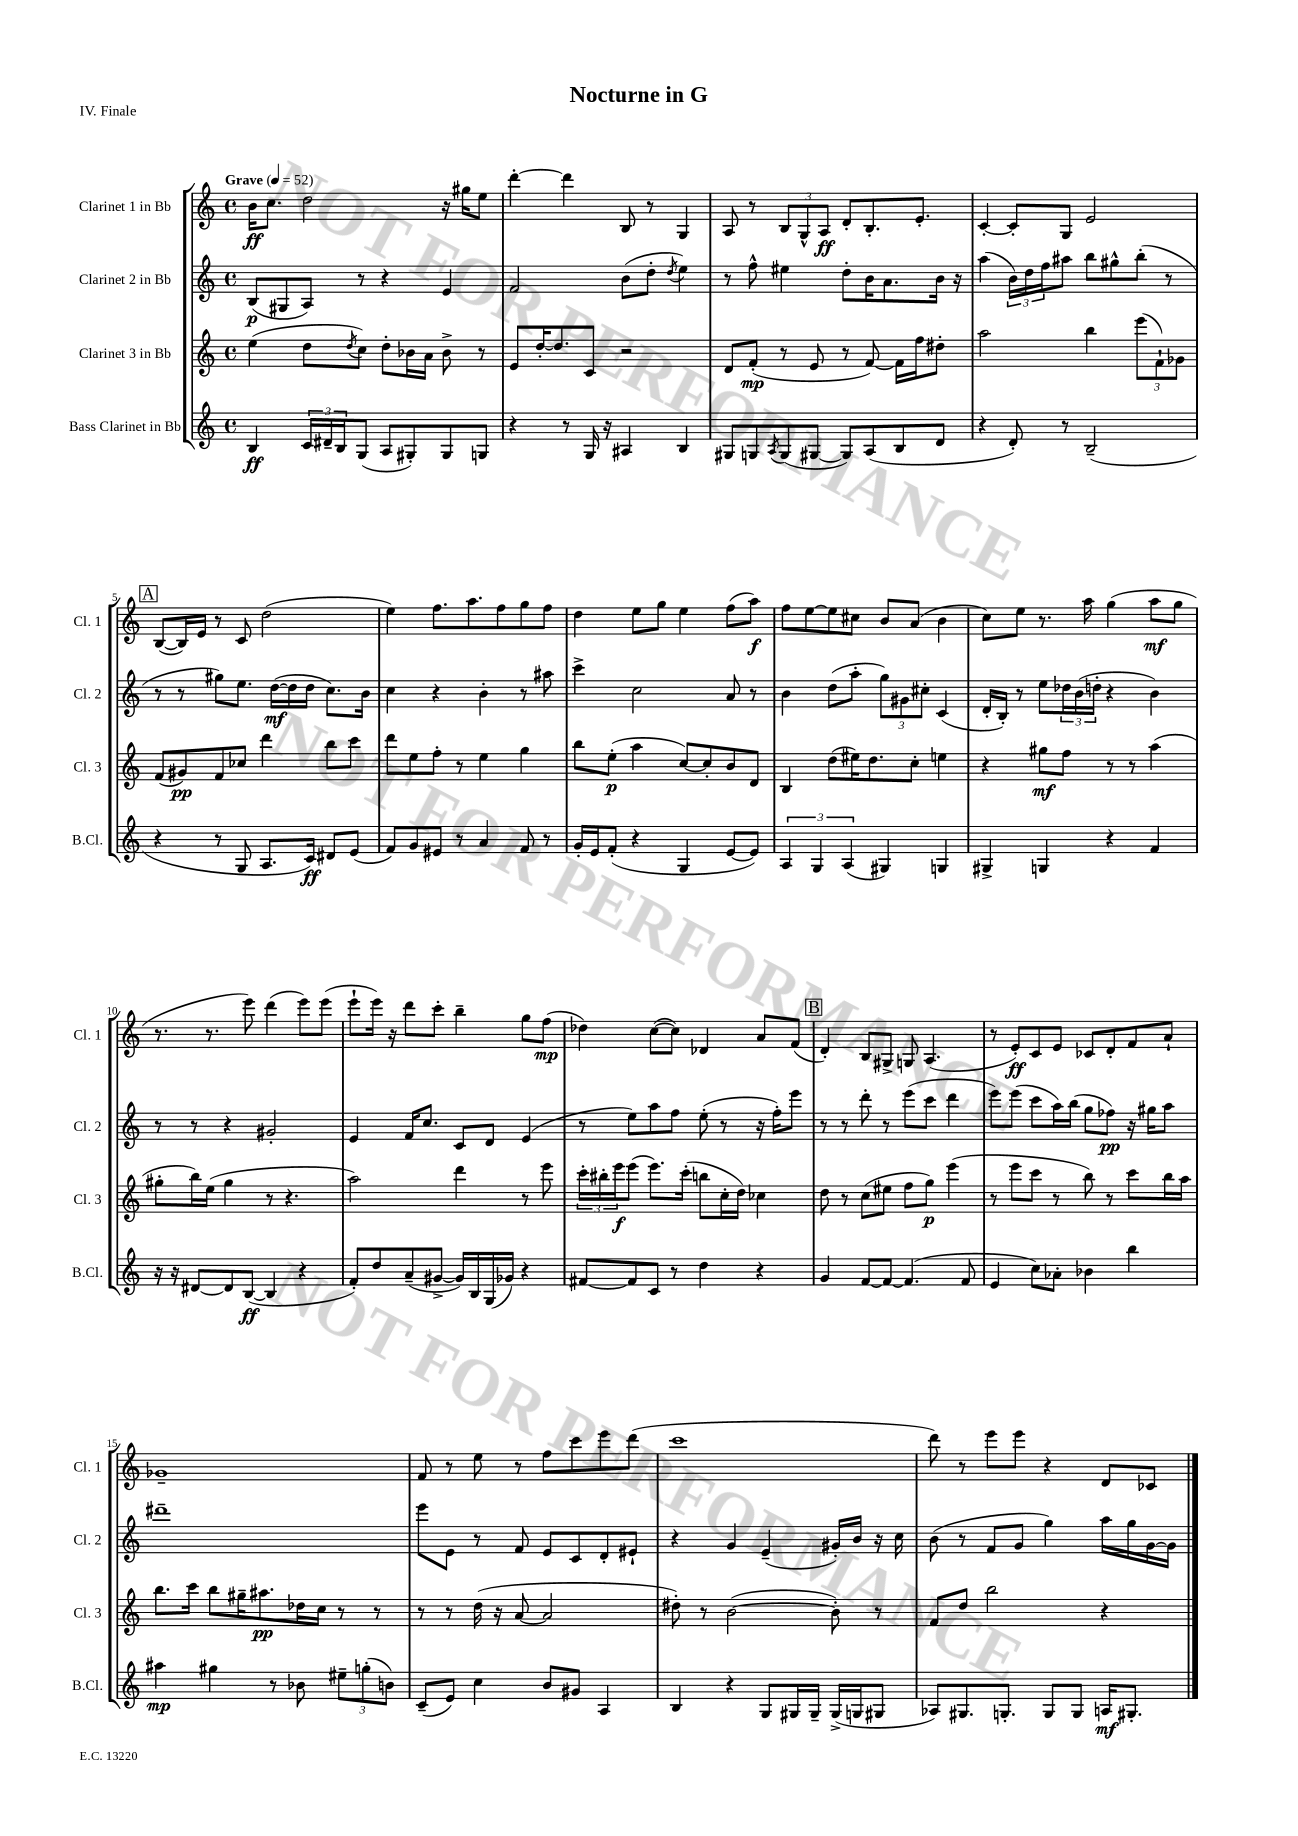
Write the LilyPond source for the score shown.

\header { title = "Nocturne in G" piece = "IV. Finale" }
<<
\new StaffGroup <<
\new Staff = "s0" \with { instrumentName = "Clarinet 1 in Bb" shortInstrumentName = "Cl. 1" } {
    \clef treble \key c \major \defaultTimeSignature \time 4/4 \tempo "Grave" 4 = 52
    b'16\ff c''8. d''2 r16 gis''16 e''8 |
    d'''4~-. d'''4 b8 r8 g4 |
    a8 r8 \tuplet 3/2 { b8 g8-^ a8\ff } d'8-. b8.-. e'8.-. |
    c'4~-. c'8-. g8 e'2 |
    \mark \markup { \box "A" } b8~( b16) e'16 r8 c'8 d''2( |
    e''4) f''8. a''8. f''8 g''8 f''8 |
    d''4 e''8 g''8 e''4 f''8( a''8\f) |
    f''8 e''8~ e''8 cis''8 b'8 a'8( b'4 |
    c''8) e''8 r8. a''16 g''4( a''8\mf g''8 |
    r8. r8. e'''8) d'''4( e'''8) e'''8( |
    e'''8-! e'''16) r16 d'''8 c'''8-. b''4-- g''8 f''8\mp( |
    des''4) c''8~( c''8) des'4 a'8 f'8( |
    \mark \markup { \box "B" } d'4-.) b8 gis8-> g8 a4.( |
    r8 e'8-.\ff) c'8 e'8 ces'8 d'8-. f'8 a'8-! |
    ges'1-- |
    f'8 r8 e''8 r8 f''8 c'''8 e'''8 d'''8( |
    c'''1 |
    d'''8) r8 e'''8 e'''8 r4 d'8 ces'8 \bar "|." |
}
\new Staff = "s1" \with { instrumentName = "Clarinet 2 in Bb" shortInstrumentName = "Cl. 2" } {
    \clef treble \key c \major \defaultTimeSignature \time 4/4
    b8\p( gis8 a8) r8 r4 e'4 |
    f'2 b'8( d''8-. \acciaccatura { d''8 } e''4) |
    r8 f''8-^ eis''4 d''8-. b'16 a'8. b'16 r16 |
    a''4( \tuplet 3/2 { b'16) d''16 f''16 } ais''8 b''8 gis''8-^ b''8-.( r8 |
    \mark \markup { \box "A" } r8 r8 gis''8) e''8. d''16~\mf( d''16 d''16 c''8.) b'16 |
    c''4 r4 b'4-. r8 ais''8 |
    c'''4-> c''2 a'8 r8 |
    b'4 d''8( a''8-. \tuplet 3/2 { g''8) gis'8 cis''8-. } c'4( |
    d'16-. b16-.) r8 e''8 \tuplet 3/2 { des''16 b'16( d''16-. } r4 b'4) |
    r8 r8 r4 gis'2-. |
    e'4 f'16 c''8. c'8 d'8 e'4( |
    r8 e''8) a''8 f''8 e''8-.( r8 r16 f''16-.) e'''8 |
    \mark \markup { \box "B" } r8 r8 d'''8-. r8 e'''8( c'''8 d'''4 |
    e'''8) e'''8( c'''8 a''16) b''16( g''8 fes''8\pp) r16 gis''16 a''8 |
    dis'''1-- |
    e'''8 e'8 r8 f'8 e'8 c'8 d'8-. eis'8-! |
    r4 g'4 e'4--( gis'16-.) b'16 r16 c''16 |
    b'8( r8 f'8 g'8 g''4) a''16 g''16 g'16~ g'16 \bar "|." |
}
\new Staff = "s2" \with { instrumentName = "Clarinet 3 in Bb" shortInstrumentName = "Cl. 3" } {
    \clef treble \key c \major \defaultTimeSignature \time 4/4
    e''4( d''8 \acciaccatura { d''8 } c''8) d''8-. bes'16 a'16 bes'8-> r8 |
    e'8 d''16~-. d''8. c'8 r2 |
    d'8 f'8-.\mp( r8 e'8 r8 f'8~) f'16 f''16 dis''8-. |
    a''2 b''4 \tuplet 3/2 { e'''8( f'8-!) ges'8 } |
    \mark \markup { \box "A" } f'8( gis'8\pp) f'8 ces''8 d'''4 b''8 c'''8 |
    d'''8 e''8 f''8-. r8 e''4 g''4 |
    b''8 e''8-.\p( a''4 c''8~) c''8-. b'8 d'8 |
    b4 d''8( eis''16) d''8. c''8-. e''4 |
    r4 gis''8\mf f''8 r8 r8 a''4( |
    gis''8-. b''16) e''16( gis''4 r8 r4. |
    a''2) d'''4 r8 e'''8 |
    \tuplet 3/2 { c'''16-. bis''16-. e'''16\f } e'''8( e'''8.) c'''16-.( b''8 c''16-. d''16) ces''4 |
    \mark \markup { \box "B" } d''8 r8 c''8( eis''8 f''8 g''8\p) e'''4( |
    r8 e'''8 c'''8 r8 b''8) r8 c'''8 b''16 a''16 |
    b''8. c'''16 b''8 gis''16-- ais''8.\pp des''16 c''16 r8 r8 |
    r8 r8 d''16( r16 a'8~ a'2 |
    dis''8-.) r8 b'2~( b'8-.) r8 |
    f'8 d''8 b''2 r4 \bar "|." |
}
\new Staff = "s3" \with { instrumentName = "Bass Clarinet in Bb" shortInstrumentName = "B.Cl." } {
    \clef treble \key c \major \defaultTimeSignature \time 4/4
    b4\ff \tuplet 3/2 { c'16 dis'16-- b16 } g8( a8 gis8-.) gis8 g8 |
    r4 r8 g16 r16 ais4 b4 |
    gis8 g8 \acciaccatura { a8 } g8( gis8~ gis8) a8( b8 d'8 |
    r4 d'8-.) r8 b2--( |
    \mark \markup { \box "A" } r4 r8 g8 a8. c'16\ff) dis'8 e'8( |
    f'8) g'8 eis'8 r8 a'4 f'8 r8 |
    g'16-. e'16 f'8-.( r4 g4 e'8~ e'8) |
    \tuplet 3/2 { a4 g4 a4( } gis4) g4 |
    gis4-> g4 r4 f'4 |
    r16 r16 dis'8~ dis'8 b8~\ff( b4 r4 |
    f'8-.) d''8 a'8--( gis'8~-> gis'16) b16 g16( ges'16) r4 |
    fis'8~ fis'8 c'8 r8 d''4 r4 |
    \mark \markup { \box "B" } g'4 f'8~ f'8~ f'4.( f'8 |
    e'4 c''8) aes'8-. bes'4 b''4 |
    ais''4\mp gis''4 r8 bes'8 \tuplet 3/2 { eis''8-- g''8-.( b'8) } |
    c'8--( e'8) c''4 b'8 gis'8 a4 |
    b4 r4 g8 gis16 gis16-- gis16->( g16 gis8 |
    aes8) gis8. g8.-. g8 g8 a16\mf gis8.-. \bar "|." |
}
>>
>>
